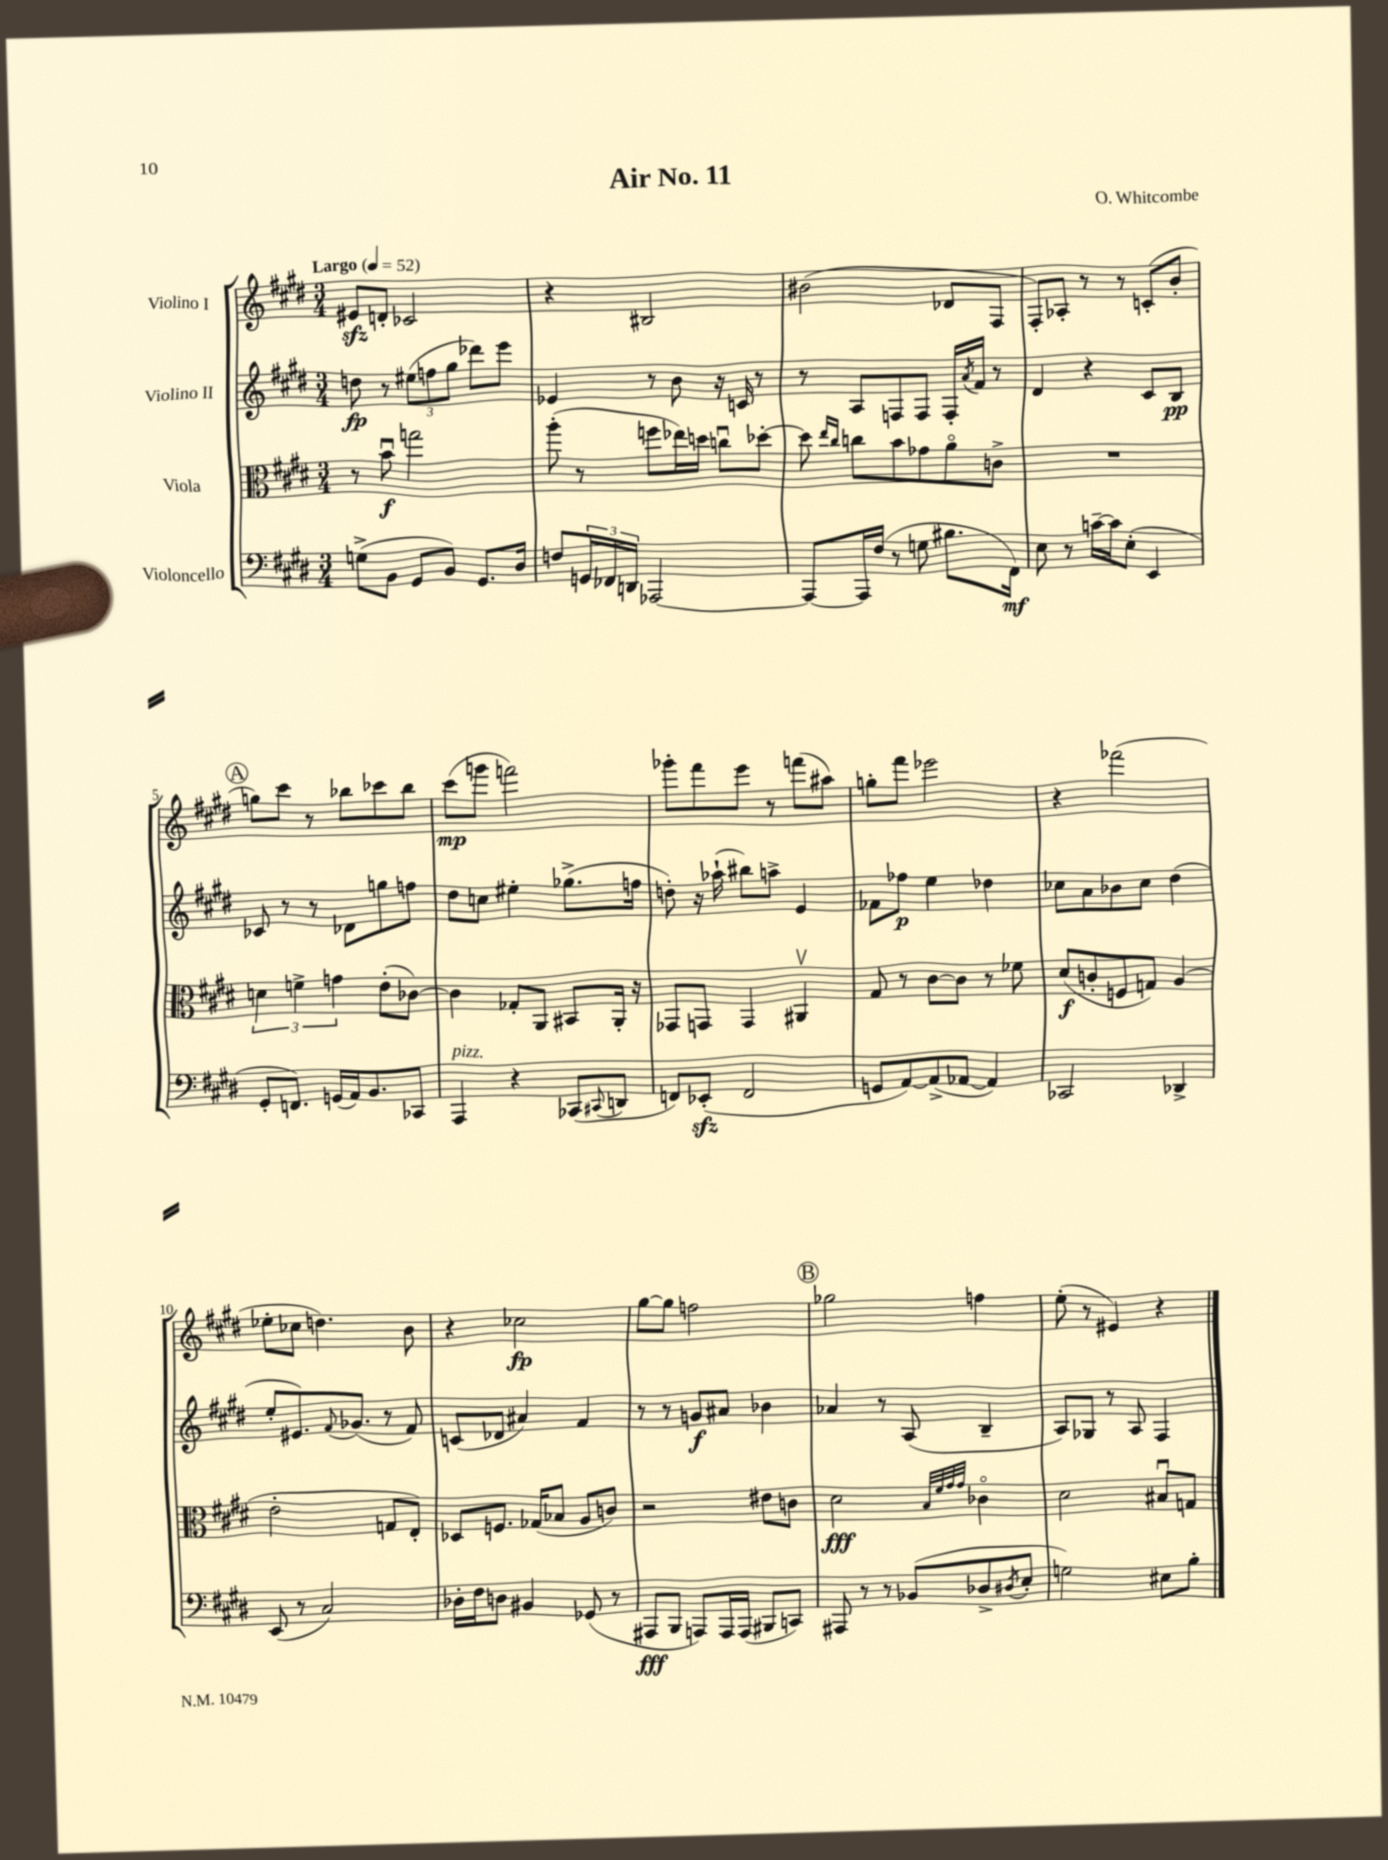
\header { title = "Air No. 11" composer = "O. Whitcombe" }
<<
\new StaffGroup <<
\new Staff = "s0" \with { instrumentName = "Violino I" } {
    \clef treble \key e \major \numericTimeSignature \time 3/4 \tempo "Largo" 4 = 52
    eis'8\sfz d'8-. ces'2 |
    r4 bis2 |
    bis'2( des'8 fis8 |
    fis8-.) aes8-. r8 r8 c'8-.( b'8-. |
    \mark \markup { \circle "A" } g''8) cis'''8 r8 bes''8 ces'''8 bes''8 |
    cis'''8\mp( g'''8 f'''2) |
    ges'''8-. fis'''8 e'''8 r8 f'''8( ais''8) |
    g''8-. fis'''8 ees'''2 |
    r4 fes'''2( |
    ees''8-. ces''8 d''4.) b'8 |
    r4 ces''2\fp |
    gis''8~ gis''8 f''2 |
    \mark \markup { \circle "B" } ges''2 f''4 |
    e''8-.( r8 eis'4) r4 \bar "|." |
}
\new Staff = "s1" \with { instrumentName = "Violino II" } {
    \clef treble \key e \major \numericTimeSignature \time 3/4
    d''8\fp r8 \tuplet 3/2 { eis''8( f''8 gis''8 } des'''8) e'''8 |
    ees'4 r8 b'8 r16 c'16 r8 |
    r8 a8 f8 f8 f16-. \acciaccatura { a'8 } fis'16 r8 |
    dis'4 r4 cis'8 b8\pp |
    \mark \markup { \circle "A" } ces'8 r8 r8 des'8 g''8 f''8 |
    dis''8 c''8 eis''4-. ges''8.->( f''16 |
    d''8-.) r16 aes''16-!( bis''8) a''8-> e'4 |
    fes'8 fes''8\p e''4 des''4 |
    ces''8 a'8 bes'8 ces''8 dis''4( |
    e''8-. eis'8.) \appoggiatura { fis'8 } ges'8.( r8 fis'8) |
    c'8( des'8 ais'4) fis'4 |
    r8 r8 g'8\f ais'8 bes'4 |
    \mark \markup { \circle "B" } aes'4 r8 a8( b4-- |
    a8) ges8 r8 a8 fis4 \bar "|." |
}
\new Staff = "s2" \with { instrumentName = "Viola" } {
    \clef alto \key e \major \numericTimeSignature \time 3/4
    r8 b'8\downbow\f g''2 |
    a''8-.( r8 f''8 ees''16) d''16 c''8\downbow des''8~-. |
    des''8 \grace { e''16 cis''16 } c''8 b'8 ges'8 a'8\flageolet c'8-> |
    R2. |
    \mark \markup { \circle "A" } \tuplet 3/2 { d'4 f'4-> g'4 } e'8-.( ces'8~) |
    ces'4 ges8-. a,8 bis,8 a,16-. r16 |
    ges,8 g,8 g,4 ais,4\upbow |
    gis8 r8 cis'8~ cis'8 r8 fes'8 |
    dis'8\f( c'8-. f8 g8) a4( |
    e'2-. g8 e8-.) |
    des8 f8. ges16( bes8 a8 c'8) |
    r2 eis'8 c'8 |
    \mark \markup { \circle "B" } dis'2\fff \grace { b32 fis'32 gis'32 gis'32 } ces'4\flageolet |
    dis'2 bis8\downbow g8 \bar "|." |
}
\new Staff = "s3" \with { instrumentName = "Violoncello" } {
    \clef bass \key e \major \numericTimeSignature \time 3/4
    g8->( b,8 gis,8 b,8) gis,8. dis16 |
    f8 \tuplet 3/2 { g,16 fes,16 d,16 } aes,,2~ |
    aes,,8~ aes,,16 fis16( r8 g8 bis8. fis,16\mf) |
    e8 r8 c'16~-- c'16 e8-.( e,4 |
    \mark \markup { \circle "A" } gis,8-. f,8.) g,16( a,16) b,8. ces,8 |
    a,,4^\markup { \italic "pizz." } r4 ces,8( \appoggiatura { cis,8 } d,8 |
    f,8) ees,8-.\sfz( f,2 |
    g,8 a,8~) a,8->( aes,8~ aes,4) |
    ces,2 des,4-> |
    e,8( r8 cis2) |
    des16-. fis16 d8 bis,4 ges,8( r8 |
    ais,,8\fff b,,8 a,,8) a,,16 a,,16( bis,,8 c,8) |
    \mark \markup { \circle "B" } ais,,8 r8 r8 bes,8( des8-> \acciaccatura { dis8 } e8-. |
    g2) eis8 b8-. \bar "|." |
}
>>
>>
